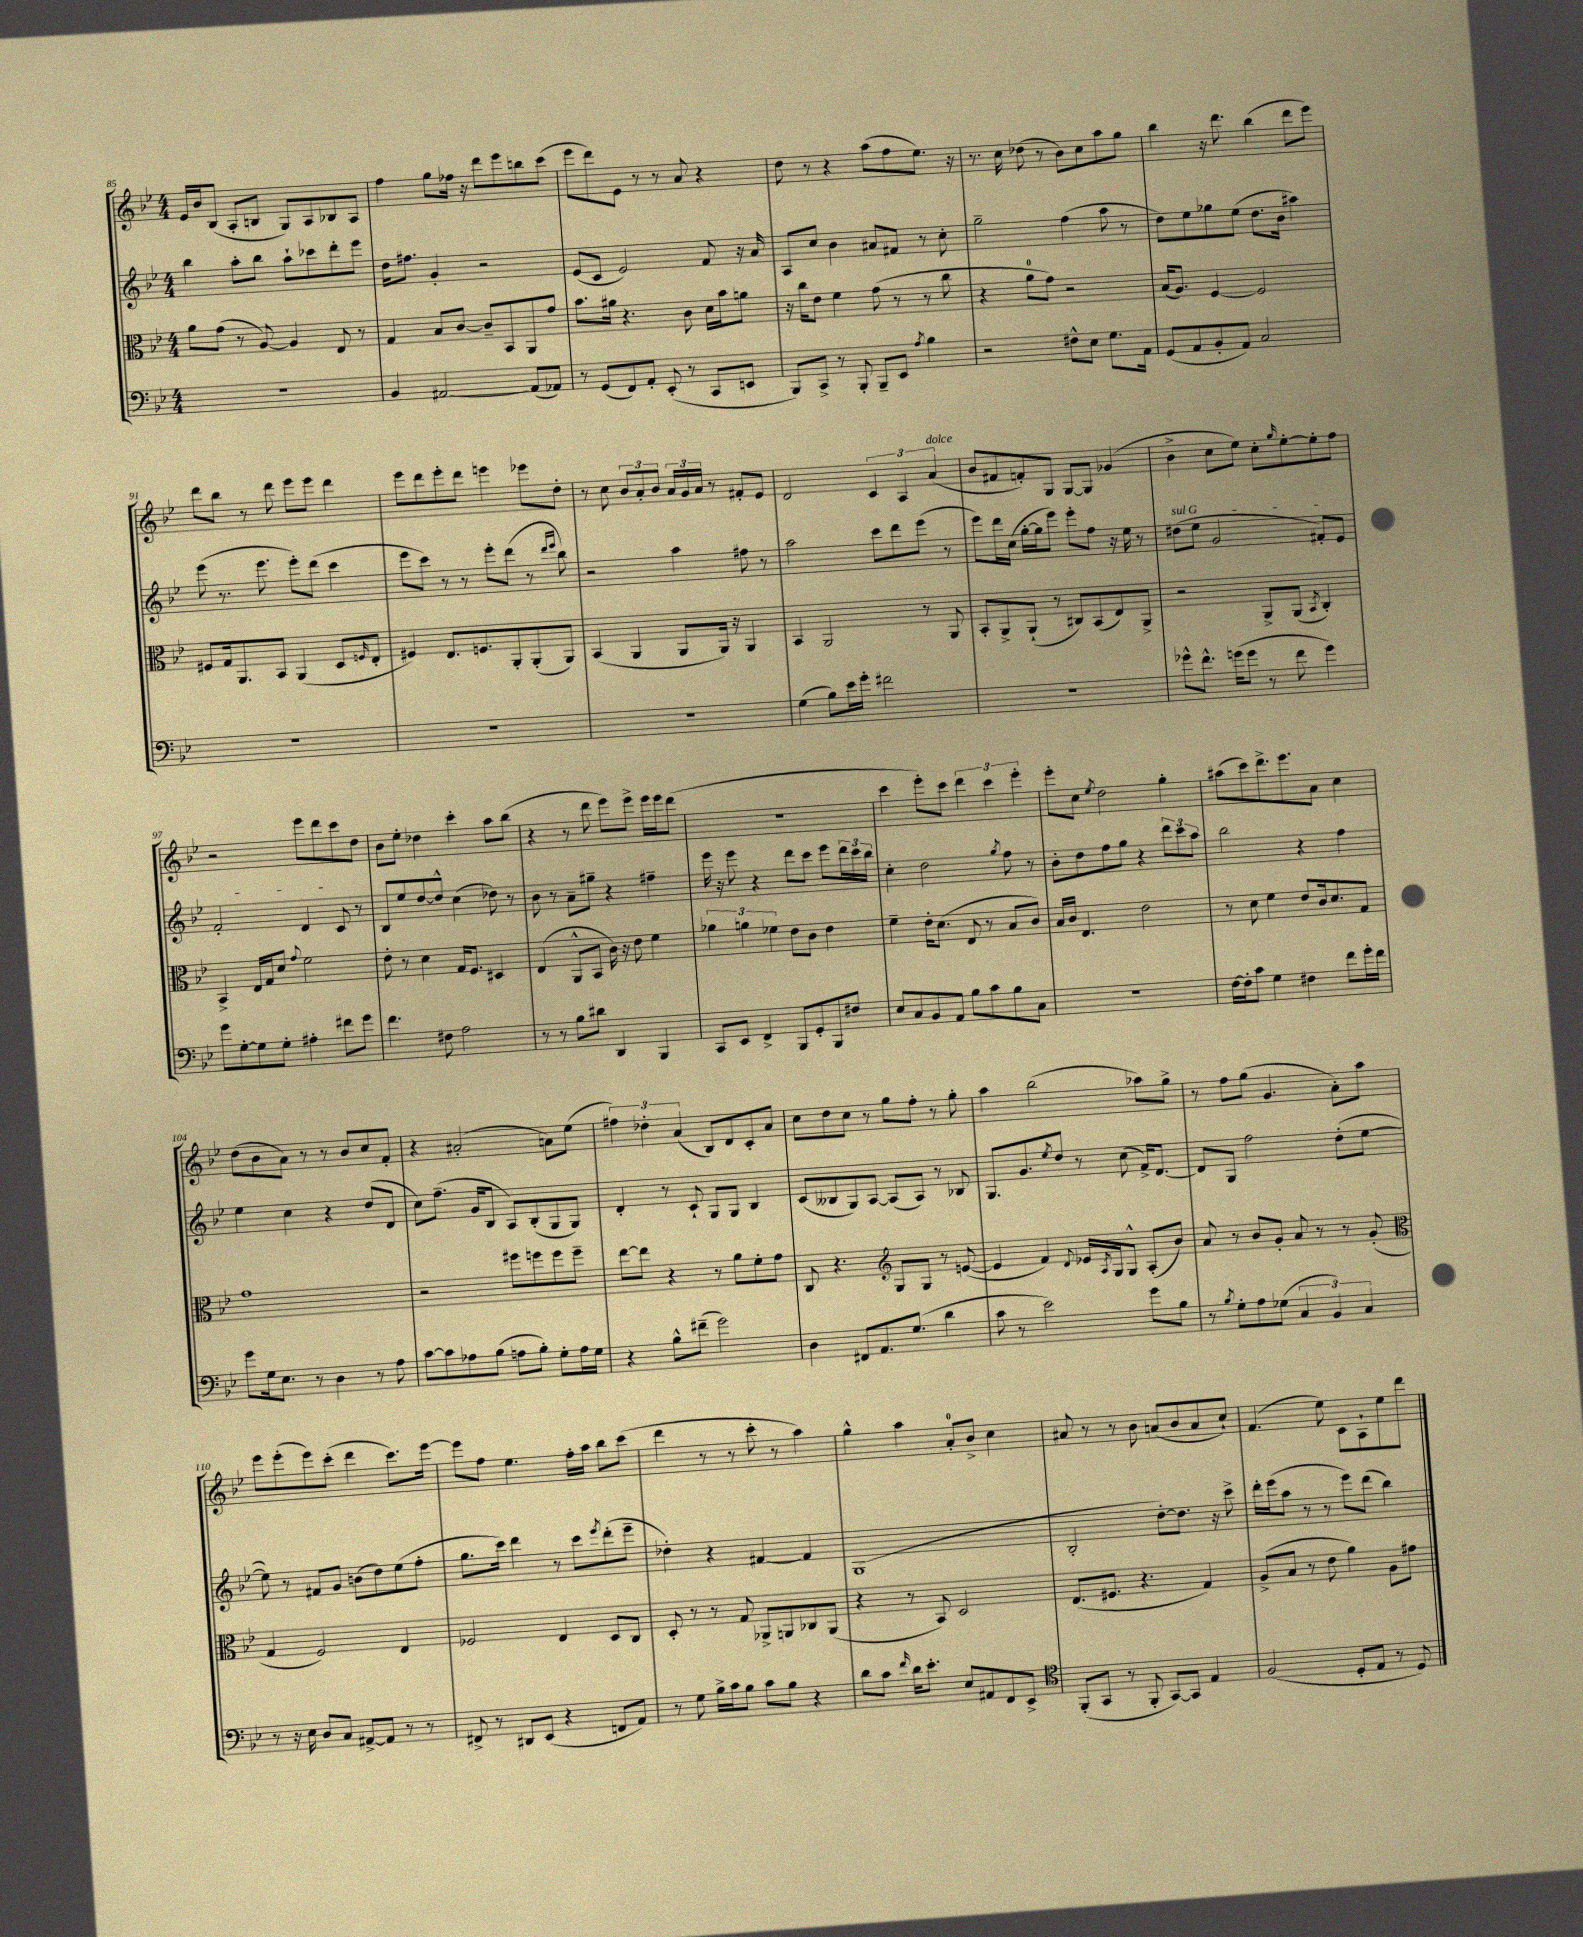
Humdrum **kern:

**kern	**kern	**kern	**kern
*part4	*part3	*part2	*part1
*staff4	*staff3	*staff2	*staff1
*clefF4	*clefC3	*clefG2	*clefG2
*k[b-e-]	*k[b-e-]	*k[b-e-]	*k[b-e-]
*M4/4	*M4/4	*M4/4	*M4/4
=85	=85	=85	=85
1r	8a\L	4bb-\	16e-/LL
.	.	.	16b-/J
.	(8g\J	.	(8B-/J
.	8r	8aa'\L	8A'/L
.	[8A/)	8bb-\J	8Bn/J
.	4A/]	8aa`\L	8G/L)
.	.	8ccc-X\	8A/
.	8E-/	8ddd'\	8B-X/
.	8r	8eee-\J	8A/J
=86	=86	=86	=86
4BB-/	4G/	16dd\KL	4ff\
.	.	8.ff#X\J	.
[2AA#X/	8B-/L	4g'/	8gg\L
.	[8c/J	.	16ff-X\Jk
.	.	.	16r
.	8c~/L]	2r	8ddd\L
.	8BB-/	.	8eee-\
(8AA#/L]	8AA/	.	8bbn\
8AA-X/J)	8g/J	.	(8ccc\J
=87	=87	=87	=87
8r	8.b-\L	(8e-/L	8eee-\L
(8GG/L	.	8c/J	8ddd\)
.	16a#X\Jk	.	.
8FF/)	4.r	2e-/)	8e-\J
8AA'/J	.	.	8r
(8EE-'/	.	.	8r
8r	8c\	.	8a/
8CC/L	16d\LL	8f/	4r
.	16b-\J	.	.
8EEn/J	8an\J	16r	.
.	.	16a/	.
=88	=88	=88	=88
8BBB-/L)	16r	8A/L	8dd\
.	16cc\KL	.	.
8CC^/J	8e-\J	8cc/J	8r
8r	4f\	4b-\	4r
8BBB-'/	.	.	.
8BBB-~/L	(8g\	8a#X/L	(8aa\L
8EE-/J	8r	8f#X/J	8ff\
8qA/	.	.	.
4B-\	8r	8r	8.ee-\J)
.	8cc\	8cc'\	.
.	.	.	16r
=89	=89	=89	=89
2r	4r	2gg~\	8.r
.	.	.	16cc\
.	8a\L	.	(8dd-X\
.	8g\J)	.	8r
8F#X^^\L	2r	(4ff\	8b-\L)
8E-\J	.	.	8cc\
8.G\L	.	8aa\	8aa\
.	.	8r	8gg\J
16AA\Jk	.	.	.
=90	=90	=90	=90
(8GG/L	(16B-/KL	8dd\L)	4bb-\
.	8.A/J)	.	.
8AA/	.	8ee-\	.
8BB-'/	[4F/	8gg-X\	16r
.	.	.	8.ddd\
8AA/J)	.	(8ee-\J	.
2C/	2F/]	8.dd\L	(4bb-\
.	.	16b-\Jk	.
.	.	4aa#X\)	8ddd\L
.	.	.	8eee-\J)
!!LO:LB:g=z
=91	=91	=91	=91
1r	8F#X/L	(8eee-\	8ddd\L
.	16G/k	8.r	8bb-\J
.	8.AA/	.	.
.	.	.	8r
.	.	8.eee-\	.
.	8BB-/J	.	8ddd\
.	(4AA/	8eee-'\L)	8eee-\L
.	.	(8ddd\J	8eee-\J
.	8D/L	4ccc\	4ddd\
.	16qqFn/	.	.
.	8E-'/J	.	.
=92	=92	=92	=92
1r	4F#X/)	8eee-\L	8eee-\L
.	.	8ccc\J)	8ddd\
.	8.E-/L	8r	8eee-'\
.	.	8r	8ddd\J
.	8.Fn/	.	.
.	.	8eee-'\L	4eeen\
.	8AA'/	(8ddd\J	.
.	(8AA'/	8r	8eee-X\L
.	.	16qqddd/LL	.
.	.	16qqeee-/JJ	.
.	8AA/J)	8bb-\)	8dd'\J
=93	=93	=93	=93
1r	(4BB-/	2r	8r
.	.	.	8cc\
.	4AA/	.	12b-/L
.	.	.	12a'/
.	.	.	12b-/J
.	8AA/L	4aa\	24a/LL
.	.	.	24g/
.	.	.	24a/JJ
.	16AA/Jk)	.	8r
.	16r	.	.
.	4AA/	8ff#X\	8f#X'/L
.	.	8r	8e-/J
=94	=94	=94	=94
(4G\	4BB-/	2aa\	2d/
8B-\L)	2AA/	.	.
16e-\L	.	.	.
16g'\JJ	.	.	.
2f#X\	.	8ccc\L	6c/
.	.	8ddd\	.
.	.	.	6A/
.	8r	(8eee-\J	.
!	!	!	!LO:TX:a:i:t=dolce
.	.	.	(6a/
.	8AA/	8r	.
=95	=95	=95	=95
1r	8BB-'/L	8eee-\L)	8b-/L
.	8AA^/	16ddd\L	8f#X/
.	.	(16cc\JJ	.
.	(8AA`/J	[16gg'\LL	8fn'/)
.	.	16gg\J]	.
.	8r	8eee-\J)	8G/J
.	8C#X/L)	8eee-'\L	[8G/L
.	(8BB-/	8ff\J	8G/J]
.	8E-/)	16r	(4g-X/
.	.	16ee-\	.
.	8AA^/J	8r	.
=96	=96	=96	=96
!	!	!LO:TX:a:i:t=sul G	!
8g-X^^\L	2r	(8dd#X\L	4b-^\
8.f^^\J	.	8ee-\J	.
.	.	2g/	8cc\L
(16gn\KL	.	.	.
8g\J	.	.	8ee-\J)
8r	8AA^/L	.	8cc'\L
.	.	.	16qqgg/
8f\	(8AA/J	.	[8ee-'\
.	8qBB-/	.	.
4g\)	4C'/)	8f#X'/L)	8ee-'\]
.	.	8e-/J	8ff\J
!!LO:LB:g=z
=97	=97	=97	=97
8g\L	4BB-^/	2f'/	2r
[8G'\	.	.	.
8G\]	16E-/LL	.	.
.	16G/J	.	.
8G'\J	8d/J	.	.
.	8qqg/	.	.
4A#X'\	2f\	4d/	8eee-\L
.	.	.	8ddd\
8f#X\L	.	8c/	8ccc\
8g\J	.	8r	8dd\J
=98	=98	=98	=98
4.f\	8e-'\	8B-/L	8b-\L
.	8r	8ee-/	8ee-'\J
.	4d\	[8dd/	4dd-X\
8F#X\	.	8dd^^/J]	.
2A\	16G/KL	(4cc\	4ccc'\
.	8.F/J	.	.
.	4D#X/	8dd-X\)	8aa\L
.	.	8r	(8bb-\J
=99	=99	=99	=99
8r	(4E-/	8b-\	4r
8r	.	8r	.
8B-\L	8AA^^/L	8a~\L	8r
8d#X\J	8BB-/J	8gg#X~\J	8ddd\
4DD/	16c\)	4r	8eee-\L)
.	16r	.	.
.	8e-\	.	8eee-^\J
4BBB-/	4f\	4ff#X~\	16eee-\LL
.	.	.	16eee-\J
.	.	.	(8ddd\J
=100	=100	=100	=100
8CC/L	6a-X\	16eee-\	1r
.	.	16r	.
8EE-/J	.	8eee-\	.
.	6an\	.	.
4FF^/	.	4r	.
.	6f-X\	.	.
8BBB-/L	8e-\L	8ddd\L	.
8GG'/	8c\J	8ccc\J	.
8BBB-/	4e-\	8eee-\L	.
8F#X/J	.	24ddd\L	.
.	.	24ccc\	.
.	.	24bb-\JJ	.
=101	=101	=101	=101
8E-/L	4f~\	4cc'\	4ccc\
8C/	.	.	.
8BB-/	16e-'\KL	2dd\	8eee-'\L)
.	(8.d\J	.	.
8AA/J	.	.	8ccc\J
8B-\L	8E-/	.	6ddd\
8c\	8r	.	.
.	.	.	6ccc\
.	.	8qgg/	.
8B-\	8B-/L	8ff\	.
.	.	.	6eee-'\
8C\J	8c/J)	8r	.
=102	=102	=102	=102
1r	16B-/LL	8b-'\L	8eee-'\L
.	16c/JJ	.	.
.	4.E-/	8dd\	8cc\J
.	.	.	8qee-/
.	.	8ff\	2dd\
.	.	8gg\J	.
.	2e-\	4r	.
.	.	12ddd\L	4gg'\
.	.	12ccc\	.
.	.	12aa\J	.
=103	=103	=103	=103
[16F\LL	8r	2bb-\	(8aa#X\L
16F'\J]	.	.	.
8c\J	8d\	.	8ccc\)
4G\	4f\	.	8.ddd^\
.	.	.	8.eee-\
4F#X\	8e-/L	4r	.
.	16c/k	.	8a\J
.	8.d/	.	.
8f\L	.	4ff\	4cc\
16g'\L	8G/J	.	.
16f\JJ	.	.	.
!!LO:LB:g=z
=104	=104	=104	=104
8g\L	1g	4ee-\	(8dd\L
16G\k	.	.	8b-\
8.E-\J	.	.	.
.	.	4cc\	8a\J)
8r	.	.	8r
4D\	.	4r	8r
.	.	.	8b-/L
8r	.	(8dd/L	8cc/
8A\	.	8d/J	8f'/J
=105	=105	=105	=105
[8c\L	2r	8cc\L)	4r
8c\]	.	(8.ff~\J	.
8A-X\	.	.	(2a#X'/
.	.	16g/KL	.
(8B-\J	.	8B-/J	.
8An\L	8ff#X\L	8A/L)	.
8B-'\J)	8ffn\	(8B-'/	.
8G'\L	8ff\	8G/	8an\L)
16A\L	8ff~\J	8G/J)	(8ee-\J
16G\JJ	.	.	.
=106	=106	=106	=106
4r	[8ee-\L	4d'/	6ff#X\)
.	8ee-\J]	.	.
.	.	.	6dd-X'\
8B-^^\L	4r	8r	.
.	.	.	(6a/
(8f#X~\J	.	8c`/	.
2g\)	8r	8G/L	8B-/L)
.	8a\L	8G/J	8d/
.	8f'\	4B-/	8c'/
.	8g\J	.	8a/J
=107	=107	=107	=107
4D\	8C/	(8c/L	8cc\L
.	4.r	8B--X/	8dd\
8FF#X/L	.	8G/)	8cc\J
8.AA/	.	[8A/J	8r
*	*clefG2	*	*
.	8G/L	(8A/L]	8gg\L
(8.G/J	.	.	.
.	8G/J	8A/J)	8ff'\J
4d\	8r	8r	8r
.	([8en/	8B-X/	8gg'\
=108	=108	=108	=108
8c\	4e/]	8.G/L	4aa\
8r	.	.	.
.	.	8.g/	.
2e-\)	4f/)	.	(2bb-\
.	.	8qee-/	.
.	.	8dd/J	.
.	8qqd/	.	.
.	16e-X/LL	8r	.
.	8qA/	.	.
.	16G/J	.	.
.	8G^^/J	(8cc\	.
8g\L	(8A'/L	16f^/KL)	8aa-X\L)
.	.	[8.d/J	.
8B-\J	8b-/J)	.	8gg^\J
=109	=109	=109	=109
8r	8a/	8d/L]	8r
8qB-/	.	.	.
8G'\L	8r	8G/J	8ff\L
8A\	8b-/L	2ff\	(8gg\J
(8G-X\J	8g'/J	.	4.g/
6C/	8a/	.	.
.	8r	.	.
6BB-/)	.	.	.
.	8r	(8dd'\L	8a'\L)
6C/	.	.	.
.	(8g'/	[8ee-\J	8aa\J
!!LO:LB:g=z
=110	=110	=110	=110
*	*clefC3	*	*
8r	4G/	8ee-\])	8eee-\L
16r	.	8r	(8eee-'\
16E-\	.	.	.
8D/L	2F/)	8f#X/L	8eee-\)
8C/J	.	8g/J	(8ccc'\J
[8AA#X^/L	.	(8bn\L	4ddd\
8AA#/J]	.	8dd\)	.
8r	4E-/	(8ee-\	8.ccc\L)
8r	.	8ff'\J	.
.	.	.	[16eee-\Jk
=111	=111	=111	=111
8FF#X^/	2F-X/	8.gg\L	8eee-\L]
8r	.	.	8ff\J
.	.	16ccc\Jk)	.
8DD#X/L	.	4ddd\	4.ee-\
(8EE-/J	.	.	.
4r	4E-/	8r	.
.	.	8ccc\L	16ff'\LL
.	.	.	16aa\JJ
.	.	8qeee-/	.
8FFn/L	8D/L	(8ddd'\	8bb-\L
8AA/J)	8C/J	8eee-~\J	(8ccc\J
=112	=112	=112	=112
8r	8D'/	4dd-X'\)	4ddd\
8G\	8r	.	.
16B-^\LL	8r	4r	8r
16c\J	.	.	.
8B-\J	8G/	.	8r
8c\L	8AA-X^/L	[4f#X/	8ccc'\
8B-\J	8AAn/	.	8r
4r	8C-X/	4f#/]	4aa\)
.	(8AA/J	.	.
=113	=113	=113	=113
8d\L	4r	(1G	4gg^^\
8c\J	.	.	.
16qqf/	.	.	.
16d\KL	8r	.	4aa\
8.e-'\J	.	.	.
.	8BB-/)	.	.
8E-/L	2D/	.	8a'/L
8AA#X/	.	.	8b-^/J
8FF/	.	.	4cc\
8EE-^/J	.	.	.
=114	=114	=114	=114
*clefC4	*	*	*
(8FF'/L	(8.E-/L	2B-'/	8a#X/
8GG/J	.	.	8r
.	8.F#X/J	.	.
8r	.	.	8r
8FF'/	4.r	.	8b-\
[8GG/L)	.	[8dd'\L)	(8an/L
8GG/J]	.	8.dd\J]	8b-/
4E-/	4G/)	.	8a/
.	.	16r	.
.	.	8ccc^\	8cc`/J)
=115	=115	=115	=115
(2F/	(8A^/L	16ddd'\LL	(4.f/
.	.	(16eee-\J	.
.	8B-/J	8aa\J	.
.	8r	8r	.
.	8e-\	8r	8ee-\)
8D'/L	4a\)	8eee-\L)	8c\L
8E-/J	.	(8ddd\J	8A`\
8r	8A\L	4bb-\)	8ee-\
8D/)	8g#X\J	.	8ddd\J
==	==	==	==
*-	*-	*-	*-
